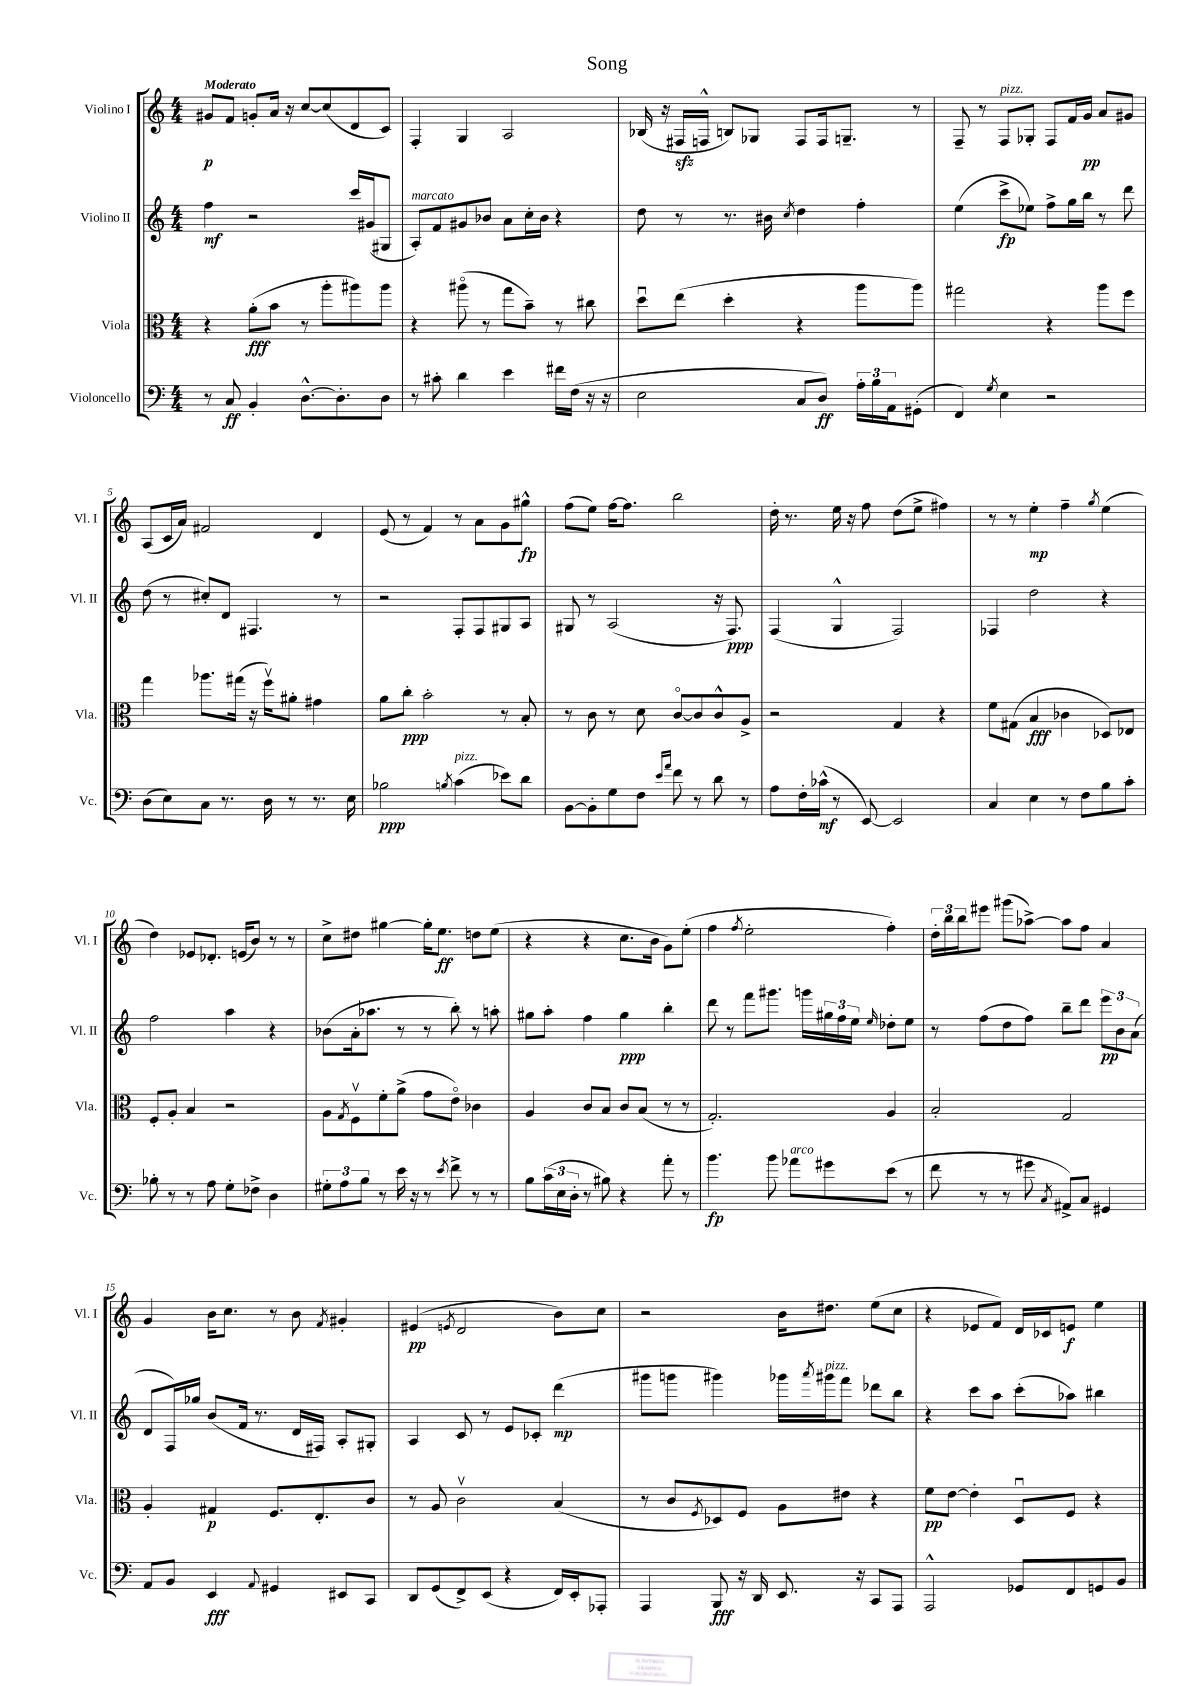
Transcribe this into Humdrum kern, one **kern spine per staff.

**kern	**kern	**kern	**kern
*staff4	*staff3	*staff2	*staff1
*clefF4	*clefC3	*clefG2	*clefG2
*k[]	*k[]	*k[]	*k[]
*M4/4	*M4/4	*M4/4	*M4/4
8r	4r	4ff	8g#
8C	.	.	8f
4BB'	(8a'	2r	8g'
.	8b	.	16a
.	.	.	16r
[8.D^^	8r	.	[8cc
.	8aa'	.	(8cc]
8.D']	.	.	.
.	8aa#)	16ccc	8d
.	.	(16g#	.
8D	8aa#	8G#	8c)
=	=	=	=
8r	4r	8A')	4F'
8c#'	.	8f	.
4d	(8aa#o	8g#	4G
.	8r	8b-	.
4e	8gg	8a	2A
.	8b~)	16cc'	.
.	.	16b-	.
16f#	8r	4r	.
(16F	.	.	.
16r	8cc#	.	.
16r	.	.	.
=	=	=	=
2E	8ddu	8dd	(16B-
.	.	.	16r
.	(8ee	8r	16F#
.	.	.	16F^^
.	4dd'	8.r	8B)
.	.	.	8G-
.	.	16b#	.
.	.	8qcc	.
8C	4r	4dd	8F
8D)	.	.	16F
.	.	.	8.G~
24A'	8aa	4ff'	.
24B	.	.	.
24AA	.	.	.
(8GG#'	8aa)	.	8r
=	=	=	=
4FF)	2gg#	(4ee	8F~
.	.	.	8r
8qG	.	.	.
4E	.	8ccc^	8F
.	.	8ee-)	8G-'
2r	4r	8ff^	8F
.	.	16gg	16f
.	.	16bb	16g
.	8aa	8r	8a
.	8ff	8ddd	8g#
=	=	=	=
(8D	4gg	(8dd	(8A
8E)	.	8r	16c
.	.	.	16a)
8C	8.aa-	8cc#')	2f#
8.r	.	8d	.
.	(16gg#	.	.
.	16r	4.F#	.
16D	16ffv)	.	.
8r	8a#'	.	.
8.r	4g#	.	4d
.	.	8r	.
16E	.	.	.
=	=	=	=
2B-	8a	2r	(8e
.	8cc'	.	8r
.	2b'	.	4f)
8qB	.	.	.
(4c	.	8F'	8r
.	.	8F	8a
8e-)	8r	8G#	8g
8d	8B'	8A	8gg#^^
=	=	=	=
[8BB	8r	8G#	(8ff
8BB']	8c	8r	8ee)
8G	8r	(2A	[16ff
.	.	.	8.ff]
8F	8d	.	.
16qqe	.	.	.
16qqa	.	.	.
8f	[8co	.	2bb
8r	8c]	.	.
8d	8c^^	16r	.
.	.	8.F)	.
8r	8A^	.	.
=	=	=	=
8A	2r	(4F	16dd'
.	.	.	8.r
16F'	.	.	.
(16c-^^	.	.	.
8r	.	4G^^	16ee
.	.	.	16r
[8EE)	.	.	8ff
2EE]	4G	2F)	(8dd
.	.	.	8ee^
.	4r	.	4ff#)
=	=	=	=
4C	8f	4F-	8r
.	(8G#	.	8r
4E	4B	2dd	4ee'
8r	4c-	.	4ff~
8F	.	.	.
.	.	.	8qgg
8B	8D-)	4r	(4ee
8c'	8E-	.	.
=	=	=	=
8B-'	8F'	2ff	4dd)
8r	8A'	.	.
8r	4B	.	8e-
8A	.	.	8.d-'
8G'	2r	4aa	.
.	.	.	(16e
8F-^	.	.	8b)
4D	.	4r	8r
.	.	.	8r
=	=	=	=
12G#'	8A	(8b-	8cc^
12A	.	.	.
.	8qG	.	.
.	8Fv	16a'	8dd#
12B	.	.	.
.	.	8.aa-	.
8r	8f'	.	[4gg#
16e	(8a^	8r	.
16r	.	.	.
8r	8g	8r	16gg#']
.	.	.	8.ee
8qe	.	.	.
8f^	8eo)	8bb')	.
8r	4c-	8r	8dd
8r	.	8aa'	(8ee
=	=	=	=
8B	4A	8gg#	4r
(24c	.	8aa'	.
24E	.	.	.
24D'	.	.	.
8r	8c	4ff	4r
8B#)	8B	.	.
4r	8c	4gg#	8.cc
.	(8B	.	.
.	.	.	16b
8a'	8r	4bb'	8g)
8r	8r	.	(8ee'
=	=	=	=
4.b	2.G')	8ddd	4ff
.	.	8r	.
.	.	.	8qff
.	.	8fff	2ee'
8b	.	8.ggg#	.
8a-	.	.	.
.	.	16ggg	.
8g#	.	24gg#	.
.	.	24ff	.
.	.	24ee	.
.	.	16qqee	.
(8e	4A	8dd-'	4ff')
8r	.	8ee	.
=	=	=	=
8f	2B'	8r	24dd'
.	.	.	24bb
.	.	.	24bb
8r	.	(8ff	8eee#
8r	.	8dd	(8ggg#
8g#	.	8ff)	[8aa-^)
8qC	.	.	.
8AA#^)	2G	8bb~	8aa-]
8C	.	8ddd	8ff
4GG#	.	12eee	4a
.	.	12b	.
.	.	(12a	.
=	=	=	=
8AA	4A'	8d	4g
8BB	.	16F)	.
.	.	16gg-	.
4EE	4G#	(8b	16b
.	.	.	8.cc
.	.	16f	.
.	.	8.r	.
8qqAA	.	.	.
4GG#	8.F	.	8r
.	.	16d	8b
.	8.E'	16F#)	.
.	.	.	8qf
8EE#	.	8A'	4g#'
8CC	8c	8G#'	.
=	=	=	=
8DD	8r	4A	(4e#
(8GG	8A	.	.
.	.	.	8qe
8FF^)	2cv	8c	2d
(8EE	.	8r	.
4r	.	8e	.
.	.	8c-'	.
16FF)	(4B	(4ddd	8b)
16EE'	.	.	.
8AAA-'	.	.	8cc
=	=	=	=
4AAA	8r	8ggg#	2r
.	8c	8ggg	.
.	8qF	.	.
8BBB	8D-)	4ggg#)	.
16r	8F	.	.
16DD	.	.	.
8.EE	8A	16ggg-	16b
.	.	8qaaa	.
.	.	16ggg#	8.dd#
.	8e#	8fff	.
16r	.	.	.
8CC	4r	8ddd-	(8ee
8AAA	.	8bb	8cc
=	=	=	=
2AAA^^	8f	4r	4r
.	[8e	.	.
.	4e']	8ccc	8e-
.	.	8aa	8f)
8GG-	8Du	(8ccc'	16d
.	.	.	16c-
8FF	8F	8aa-)	8e
8GG	4r	4bb#	4ee
8BB	.	.	.
==	==	==	==
*-	*-	*-	*-
